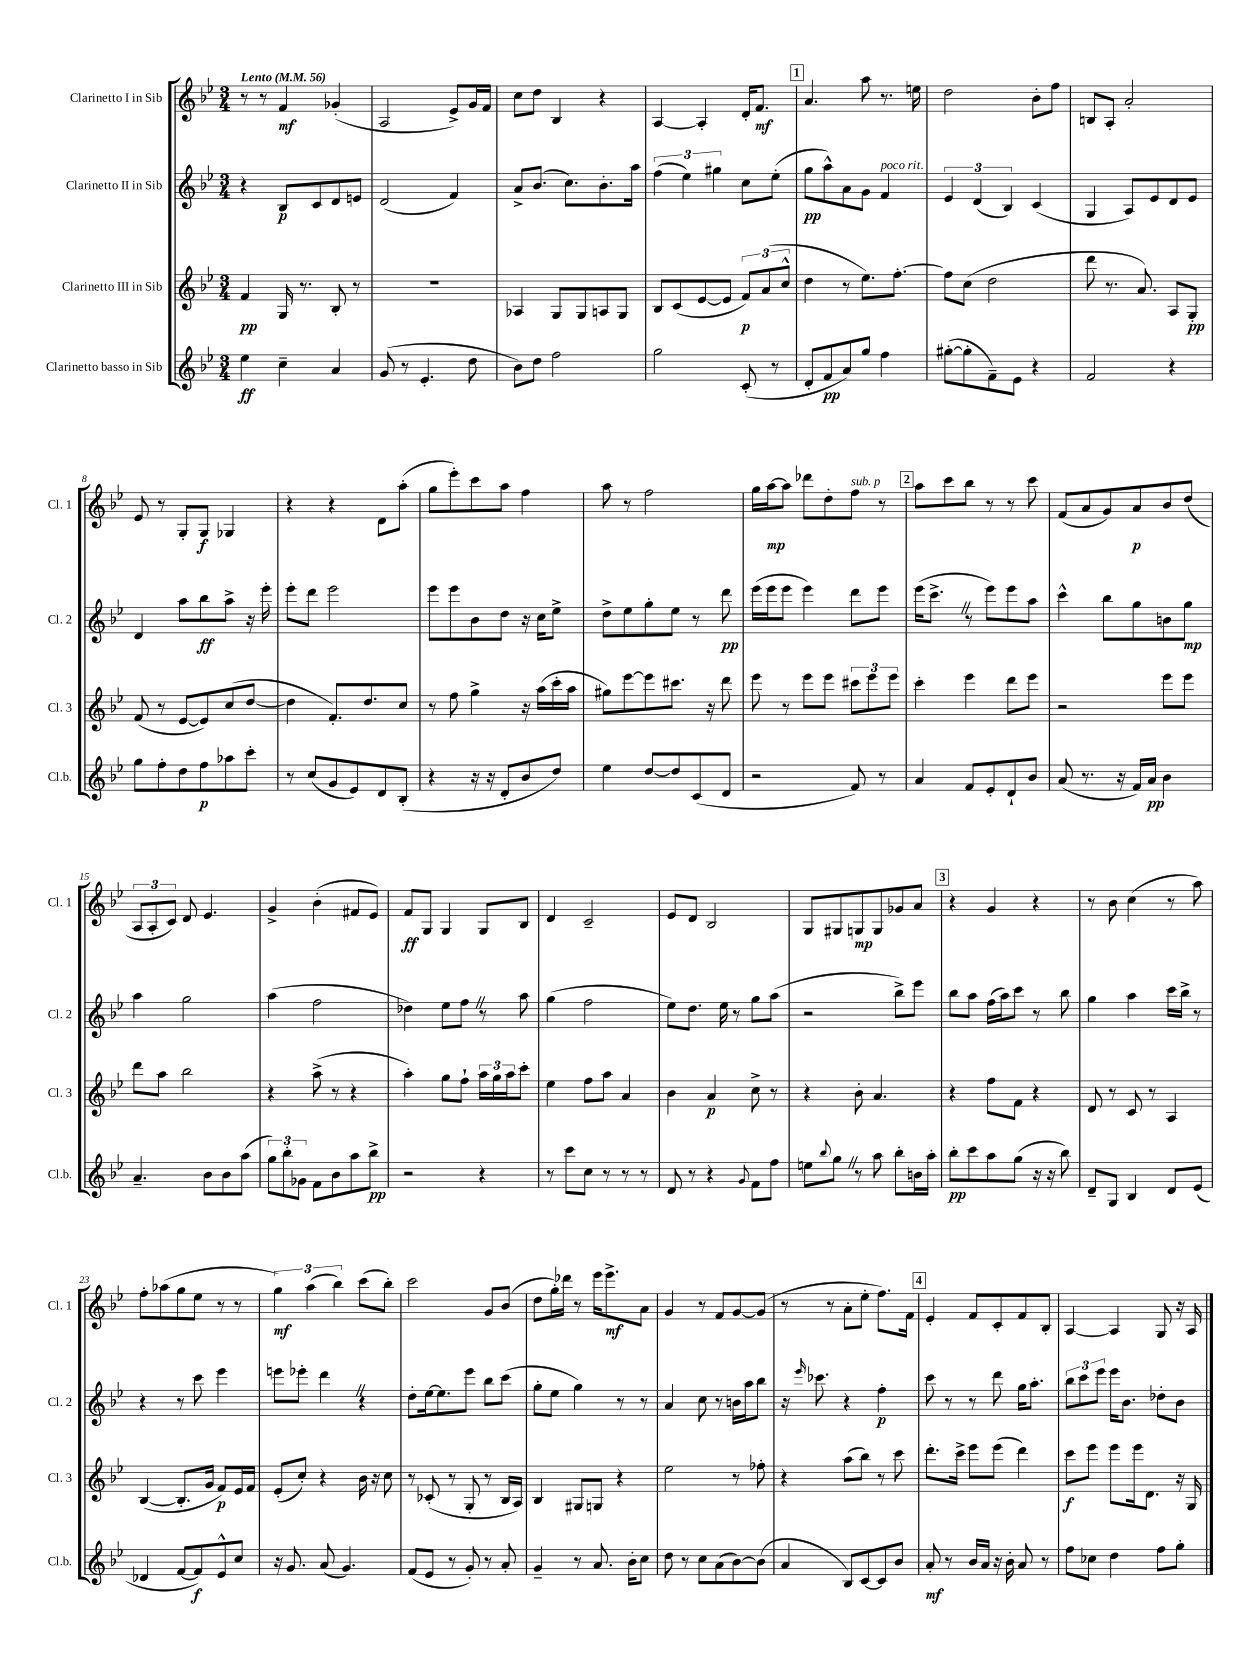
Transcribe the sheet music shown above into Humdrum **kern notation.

**kern	**dynam	**kern	**dynam	**kern	**dynam	**kern	**dynam
*part4	*part4	*part3	*part3	*part2	*part2	*part1	*part1
*staff4	*staff4	*staff3	*staff3	*staff2	*staff2	*staff1	*staff1
*I"Clarinetto basso in Sib	*	*I"Clarinetto III in Sib	*	*I"Clarinetto II in Sib	*	*I"Clarinetto I in Sib	*
*I'Cl.b.	*	*I'Cl. 3	*	*I'Cl. 2	*	*I'Cl. 1	*
*clefG2	*	*clefG2	*	*clefG2	*	*clefG2	*
*k[b-e-]	*	*k[b-e-]	*	*k[b-e-]	*	*k[b-e-]	*
*M3/4	*	*M3/4	*	*M3/4	*	*M3/4	*
*MM56	*	*MM56	*	*MM56	*	*MM56	*
=1	=1	=1	=1	=1	=1	=1	=1
!	!	!	!	!	!	!LO:TX:a:B:t=Lento	!
4ee-\	ff	4f/	pp	4r	.	8r	.
.	.	.	.	.	.	8r	.
4cc~\	.	16G/	.	8B-/L	p	4f/	mf
.	.	8.r	.	.	.	.	.
.	.	.	.	8c/	.	.	.
4a/	.	8B-'/	.	8d/	.	(4g-X'/	.
.	.	8r	.	8en/J	.	.	.
=2	=2	=2	=2	=2	=2	=2	=2
(8g/	.	2.r	.	(2d/	.	2A/	.
8r	.	.	.	.	.	.	.
4.e-'/	.	.	.	.	.	.	.
.	.	.	.	4f/)	.	8e-^/L)	.
8dd\	.	.	.	.	.	16g/L	.
.	.	.	.	.	.	16f/JJ	.
=3	=3	=3	=3	=3	=3	=3	=3
8b-\L)	.	4A-X/	.	8a^/L	.	8cc\L	.
8dd\J	.	.	.	(8.b-/J	.	8dd\J	.
2ff\	.	8G/L	.	.	.	4B-/	.
.	.	.	.	8.cc\L)	.	.	.
.	.	8G/	.	.	.	.	.
.	.	8An/	.	8.b-'\	.	4r	.
.	.	8G/J	.	.	.	.	.
.	.	.	.	16aa\Jk	.	.	.
=4	=4	=4	=4	=4	=4	=4	=4
2gg\	.	8B-/L	.	(6ff\	.	[4A/	.
.	.	(8c/	.	.	.	.	.
.	.	.	.	6ee-\)	.	.	.
.	.	[8e-/	.	.	.	4A'/]	.
.	.	.	.	6gg#X\	.	.	.
.	.	8e-/J]	.	.	.	.	.
(8c'/	.	12f/L)	p	8cc\L	.	16d'/KL	.
.	.	.	.	.	.	8.f/J	mf
.	.	(12a/	.	.	.	.	.
8r	.	.	.	(8ee-'\J	.	.	.
.	.	12cc^^/J	.	.	.	.	.
!!LO:REH:place=s1:t=1
=5	=5	=5	=5	=5	=5	=5	=5
8d'/L	.	4dd\	.	8gg\L	pp	4.a/	.
8f/	pp	.	.	8aa^^\)	.	.	.
8a/)	.	8r	.	8a\	.	.	.
8gg/J	.	8.ee-\L)	.	8g\J	.	8aa\	.
!	!	!	!	!LO:TX:a:i:t=poco rit.	!	!	!
4ff\	.	.	.	4f/	.	8.r	.
.	.	[8.ff'\J	.	.	.	.	.
.	.	.	.	.	.	16een\	.
=6	=6	=6	=6	=6	=6	=6	=6
([8gg#X'\L	.	8ff\L]	.	6e-/	.	2dd\	.
8gg#'\]	.	(8cc\J	.	.	.	.	.
.	.	.	.	(6d/	.	.	.
8f~\)	.	2dd\	.	.	.	.	.
.	.	.	.	6B-/)	.	.	.
8e-\J	.	.	.	.	.	.	.
4r	.	.	.	(4c/	.	8b-'\L	.
.	.	.	.	.	.	8ff\J	.
=7	=7	=7	=7	=7	=7	=7	=7
2f/	.	8ddd\	.	4G/	.	8Bn/L	.
.	.	8.r	.	.	.	8A'/J	.
.	.	.	.	8A/L)	.	2a'/	.
.	.	8.a/)	.	.	.	.	.
.	.	.	.	8e-/	.	.	.
4r	.	8A/L	.	8d/	.	.	.
.	.	8G'/J	pp	8e-/J	.	.	.
!!LO:LB:g=z
=8	=8	=8	=8	=8	=8	=8	=8
8gg\L	.	(8f/	.	4d/	.	8e-/	.
8ff'\	.	8r	.	.	.	8r	.
8dd\	.	[8e-/L	.	8aa\L	.	8G'/L	.
8ff\	p	8e-/])	.	8bb-\	ff	8G/J	f
8aa-X\	.	(8cc/	.	8aa^\J	.	4G-X/	.
8ccc'\J	.	[8dd/J	.	16r	.	.	.
.	.	.	.	16eee-'\	.	.	.
=9	=9	=9	=9	=9	=9	=9	=9
8r	.	4dd\]	.	8eee-'\L	.	4r	.
(8cc/L	.	.	.	8ddd\J	.	.	.
8g/	.	8.f'/L)	.	2eee-\	.	4r	.
8e-/)	.	.	.	.	.	.	.
.	.	8.dd/	.	.	.	.	.
8d/	.	.	.	.	.	8d\L	.
(8B-'/J	.	8cc/J	.	.	.	(8aa'\J	.
=10	=10	=10	=10	=10	=10	=10	=10
4r	.	8r	.	8eee-\L	.	8gg\L	.
.	.	8ff\	.	8eee-\	.	8eee-'\)	.
16r	.	4gg^\	.	8b-\	.	8ccc\	.
16r	.	.	.	.	.	.	.
8d'/L	.	.	.	8dd\J	.	8aa\J	.
8b-/	.	16r	.	16r	.	4ff\	.
.	.	(16aa\LL	.	16cc\KL	.	.	.
8dd/J)	.	16ccc'\	.	8ee-^\J	.	.	.
.	.	16aa\JJ	.	.	.	.	.
=11	=11	=11	=11	=11	=11	=11	=11
4ee-\	.	8gg#X\L)	.	8dd^\L	.	8aa\	.
.	.	[8eee-\	.	8ee-\	.	8r	.
[8dd/L	.	8eee-\]	.	8gg'\	.	2ff\	.
8dd/]	.	8.ccc#X\J	.	8ee-\J	.	.	.
(8c/	.	.	.	8r	.	.	.
.	.	16r	.	.	.	.	.
8d/J	.	8ddd\	.	8ddd\	pp	.	.
=12	=12	=12	=12	=12	=12	=12	=12
2r	.	8eee-\	.	(16eee-\LL	.	16gg\LL	.
.	.	.	.	16eee-\J	.	[16aa\J	mp
.	.	8r	.	8eee-\J	.	8aa\J]	.
.	.	8eee-\L	.	4eee-\)	.	8ddd-X\L	.
.	.	8eee-\J	.	.	.	8dd'\	.
!	!	!	!	!	!	!LO:TX:a:i:t=sub. p	!
8f/)	.	12ccc#X\L	.	8ddd\L	.	8ff\J	.
.	.	12eee-\	.	.	.	.	.
8r	.	.	.	8eee-\J	.	8r	.
.	.	12eee-\J	.	.	.	.	.
!!LO:REH:place=s1:t=2
=13	=13	=13	=13	=13	=13	=13	=13
4a/	.	4ccc'\	.	(16eee-\KL	.	8aa\L	.
.	.	.	.	8.ccc^Z\J	.	.	.
.	.	.	.	.	.	8ccc\	.
8f/L	.	4eee-\	.	8r	.	8bb-\J	.
8e-'/	.	.	.	8eee-\L)	.	8r	.
8d`/	.	8ddd\L	.	8eee-\	.	8r	.
8b-/J	.	8eee-\J	.	8aa\J	.	8ccc\	.
=14	=14	=14	=14	=14	=14	=14	=14
(8a/	.	2r	.	4ccc^^\	.	(8f/L	.
8.r	.	.	.	.	.	8a/	.
.	.	.	.	8bb-\L	.	8g/)	.
16r	.	.	.	.	.	.	.
16f/LL)	.	.	.	8gg\	.	8a/	p
16a/JJ	pp	.	.	.	.	.	.
4b-\	.	8eee-\L	.	8bn\	.	8b-/	.
.	.	8eee-\J	.	8gg\J	mp	(8dd/J	.
!!LO:LB:g=z
=15	=15	=15	=15	=15	=15	=15	=15
4.a~/	.	8ddd\L	.	4aa\	.	12A/L	.
.	.	.	.	.	.	12A'/	.
.	.	8aa\J	.	.	.	.	.
.	.	.	.	.	.	12c/J)	.
.	.	2bb-\	.	2gg\	.	8d/	.
8b-\L	.	.	.	.	.	4.e-/	.
8b-\	.	.	.	.	.	.	.
(8aa\J	.	.	.	.	.	.	.
=16	=16	=16	=16	=16	=16	=16	=16
12gg\L)	.	4r	.	(4aa\	.	4g^/	.
12bb-'\	.	.	.	.	.	.	.
12g-X\J	.	.	.	.	.	.	.
8f\L	.	(8aa^\	.	2ff\	.	(4b-'\	.
8b-\	.	8r	.	.	.	.	.
8aa\	.	4r	.	.	.	8f#X/L	.
8bb-^\J	pp	.	.	.	.	8e-/J)	.
=17	=17	=17	=17	=17	=17	=17	=17
2r	.	4aa'\)	.	4dd-X\)	.	8f/L	ff
.	.	.	.	.	.	8G/J	.
.	.	8gg\L	.	8ee-\L	.	4G/	.
.	.	8ff`\J	.	8ffZ\J	.	.	.
4r	.	24aa\LL	.	8r	.	8G/L	.
.	.	24gg\	.	.	.	.	.
.	.	24aa\J	.	.	.	.	.
.	.	8ccc'\J	.	8aa\	.	8B-/J	.
=18	=18	=18	=18	=18	=18	=18	=18
8r	.	4ee-\	.	(4gg\	.	4d/	.
8ccc\L	.	.	.	.	.	.	.
8cc\J	.	8ff\L	.	2ff\	.	2c~/	.
8r	.	8aa\J	.	.	.	.	.
8r	.	4a/	.	.	.	.	.
8r	.	.	.	.	.	.	.
=19	=19	=19	=19	=19	=19	=19	=19
8d/	.	4b-\	.	8ee-\L)	.	8e-/L	.
8r	.	.	.	8.dd\J	.	8d/J	.
4r	.	4a/	p	.	.	2B-/	.
.	.	.	.	16ee-\	.	.	.
.	.	.	.	8r	.	.	.
8qqg/	.	.	.	.	.	.	.
8f\L	.	8cc^\	.	8gg\L	.	.	.
8ff\J	.	8r	.	(8aa\J	.	.	.
=20	=20	=20	=20	=20	=20	=20	=20
8een\L	.	4r	.	2r	.	8G/L	.
8qqbb-/	.	.	.	.	.	.	.
8ggZ\J	.	.	.	.	.	8G#X/	.
8r	.	8b-'\	.	.	.	8Gn/	mp
8aa\	.	4.a/	.	.	.	8G/	.
8bb-'\L	.	.	.	8bb-^\L)	.	8g-X/	.
16bn\L	.	.	.	8eee-\J	.	8a/J	.
16aa'\JJ	.	.	.	.	.	.	.
!!LO:REH:place=s1:t=3
=21	=21	=21	=21	=21	=21	=21	=21
8bb-'\L	pp	4r	.	8bb-\L	.	4r	.
8ccc\	.	.	.	8aa\J	.	.	.
8aa\	.	8ff\L	.	(16ff\LL	.	4g/	.
.	.	.	.	16aa\J)	.	.	.
(8gg\J	.	8f\J	.	8ccc\J	.	.	.
16r	.	4r	.	8r	.	4r	.
16r	.	.	.	.	.	.	.
8bb-\)	.	.	.	8bb-\	.	.	.
=22	=22	=22	=22	=22	=22	=22	=22
8d~/L	.	8d/	.	4gg\	.	8r	.
8G/J	.	8r	.	.	.	8b-\	.
4B-/	.	8c/	.	4aa\	.	(4cc\	.
.	.	8r	.	.	.	.	.
8d/L	.	4A/	.	16ccc\LL	.	8r	.
.	.	.	.	16bb-^\JJ	.	.	.
(8e-/J	.	.	.	8r	.	8aa\)	.
!!LO:LB:g=z
=23	=23	=23	=23	=23	=23	=23	=23
4d-X/	.	([4B-/	.	4r	.	8ff'\L	.
.	.	.	.	.	.	(8aa-X\	.
[8f/L	.	8.B-'/L]	.	8r	.	8gg\	.
8f/])	f	.	.	8ccc\	.	8ee-\J	.
.	.	16g/Jk	.	.	.	.	.
8e-^^/	.	8f/L)	p	4eee-\	.	8r	.
8cc/J	.	16e-/L	.	.	.	8r	.
.	.	16f/JJ	.	.	.	.	.
=24	=24	=24	=24	=24	=24	=24	=24
16r	.	(8e-'/L	.	8eeen\L	.	6gg\)	mf
8.g/	.	.	.	.	.	.	.
.	.	8cc'/J)	.	8eee-X'\J	.	.	.
.	.	.	.	.	.	(6aa\	.
(8a/	.	4r	.	4dddZ\	.	.	.
.	.	.	.	.	.	6bb-\)	.
4.g/)	.	.	.	.	.	.	.
.	.	16b-\	.	4r	.	(8ccc\L	.
.	.	16r	.	.	.	.	.
.	.	8cc\	.	.	.	8bb-'\J)	.
=25	=25	=25	=25	=25	=25	=25	=25
(8f/L	.	8r	.	8dd'\L	.	2ccc\	.
8e-/J	.	(8c-X'/	.	[16ee-\k	.	.	.
.	.	.	.	8.ee-\]	.	.	.
8r	.	8r	.	.	.	.	.
8g'/)	.	8G'/	.	8eee-\J	.	.	.
8r	.	8r	.	8bb-\L	.	8g/L	.
8a'/	.	16B-/LL	.	(8ccc\J	.	(8b-/J	.
.	.	16A/JJ)	.	.	.	.	.
=26	=26	=26	=26	=26	=26	=26	=26
4g~/	.	4B-/	.	8gg'\L	.	8dd\L	.
.	.	.	.	8ee-\J	.	16gg'\L)	.
.	.	.	.	.	.	16ddd-X\JJ	.
8r	.	8G#X/L	.	4gg\)	.	8r	.
8.a/	.	8Gn/J	.	.	.	16eee-\KL	.
.	.	.	.	.	.	8.eee-^\	mf
.	.	4r	.	8r	.	.	.
16b-'\KL	.	.	.	.	.	.	.
8cc\J	.	.	.	8r	.	8a\J	.
=27	=27	=27	=27	=27	=27	=27	=27
8dd\	.	2ee-\	.	4a/	.	4g/	.
8r	.	.	.	.	.	.	.
8cc\L	.	.	.	8cc\	.	8r	.
(8a\	.	.	.	8r	.	8f/L	.
[8b-\)	.	8r	.	16bn\LL	.	[8g/	.
.	.	.	.	16aa\J	.	.	.
(8b-\J]	.	8ff-X'\	.	8bb-\J	.	(8g/J]	.
=28	=28	=28	=28	=28	=28	=28	=28
4a/	.	4r	.	16r	.	8r	.
.	.	.	.	16qqeee-/	.	.	.
.	.	.	.	8.ccc-X\	.	.	.
.	.	.	.	.	.	8r	.
8B-/L)	.	(8aa\L	.	4r	.	8a'\L	.
[8c/	.	8bb-\J)	.	.	.	8ee-'\J	.
8c/]	.	8r	.	4ff'\	p	8.ff\L)	.
8b-/J	.	8ccc\	.	.	.	.	.
.	.	.	.	.	.	16f\Jk	.
!!LO:REH:place=s1:t=4
=29	=29	=29	=29	=29	=29	=29	=29
8a'/	mf	8.ddd'\L	.	8ccc\	.	4e-'/	.
8r	.	.	.	8r	.	.	.
.	.	16ccc^\Jk	.	.	.	.	.
16b-/LL	.	8eee-\L	.	8r	.	8f/L	.
16a/JJ	.	.	.	.	.	.	.
16r	.	(8eee-\J	.	8ddd\	.	8c'/	.
16b-'\	.	.	.	.	.	.	.
8a/	.	4ddd\)	.	16gg\KL	.	8f/	.
.	.	.	.	8.aa'\J	.	.	.
8r	.	.	.	.	.	8B-'/J	.
=30	=30	=30	=30	=30	=30	=30	=30
8ff\L	.	8ccc\L	f	12bb-\L	.	[4A/	.
.	.	.	.	12ccc\	.	.	.
8cc-X\J	.	8eee-\J	.	.	.	.	.
.	.	.	.	12eee-\J	.	.	.
4dd\	.	8eee-\L	.	16eee-\KL	.	4A/]	.
.	.	.	.	8.b-\J	.	.	.
.	.	16eee-\k	.	.	.	.	.
.	.	8.d\J	.	.	.	.	.
8ff\L	.	.	.	8dd-X'\L	.	8G/	.
8gg'\J	.	16r	.	8b-\J	.	16r	.
.	.	16G/	.	.	.	16A/	.
==	==	==	==	==	==	==	==
*-	*-	*-	*-	*-	*-	*-	*-
